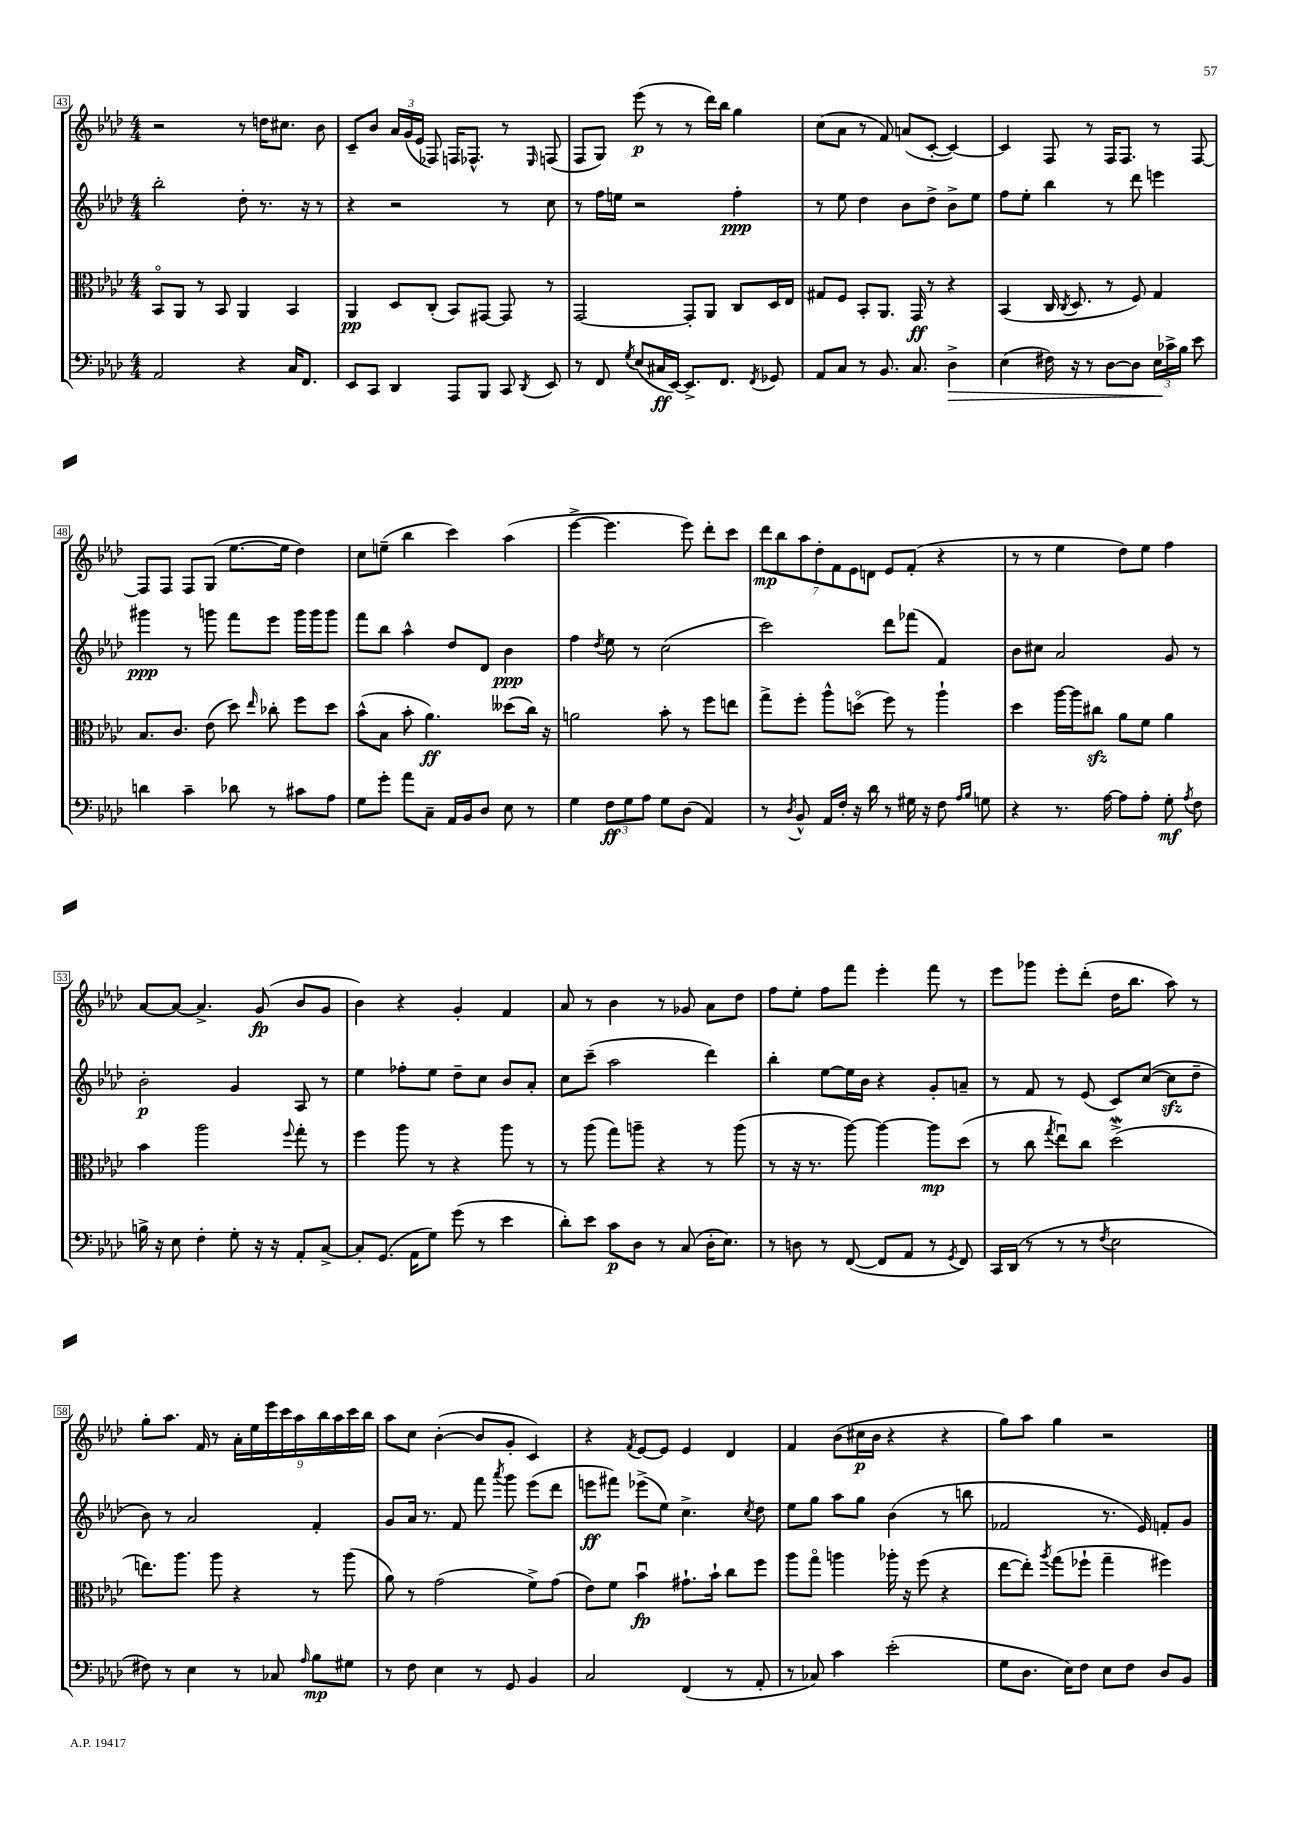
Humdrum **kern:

**kern	**dynam	**kern	**dynam	**kern	**dynam	**kern	**dynam
*part4	*part4	*part3	*part3	*part2	*part2	*part1	*part1
*staff4	*staff4	*staff3	*staff3	*staff2	*staff2	*staff1	*staff1
*clefF4	*	*clefC3	*	*clefG2	*	*clefG2	*
*k[b-e-a-d-]	*	*k[b-e-a-d-]	*	*k[b-e-a-d-]	*	*k[b-e-a-d-]	*
*M4/4	*	*M4/4	*	*M4/4	*	*M4/4	*
=43	=43	=43	=43	=43	=43	=43	=43
2AA-/	.	8BB-/L	.	2bb-'\	.	2r	.
.	.	8AA-/J	.	.	.	.	.
.	.	8r	.	.	.	.	.
.	.	8BB-/	.	.	.	.	.
4r	.	4AA-/	.	8dd-'\	.	8r	.
.	.	.	.	8.r	.	16ddn\KL	.
.	.	.	.	.	.	8.cc#X\J	.
16C/KL	.	4BB-/	.	.	.	.	.
8.FF/J	.	.	.	16r	.	.	.
.	.	.	.	8r	.	8b-\	.
=44	=44	=44	=44	=44	=44	=44	=44
8EE-/L	.	4AA-/	pp	4r	.	8c~/L	.
8CC/J	.	.	.	.	.	8b-/J	.
4DD-/	.	8D-/L	.	2r	.	24a-/LL	.
.	.	.	.	.	.	(24g/	.
.	.	.	.	.	.	24e-/JJ	.
.	.	(8C'/J	.	.	.	8F-X/)	.
8AAA-/L	.	8BB-/L)	.	.	.	16Fn/KL	.
.	.	.	.	.	.	8.F-X^^/J	.
8BBB-/J	.	[8GG#X/J	.	.	.	.	.
8CC/	.	8GG#/]	.	8r	.	8r	.
8qDD-/	.	.	.	.	.	16qqE-/	.
8EE-/	.	8r	.	8cc\	.	(8Fn/	.
=45	=45	=45	=45	=45	=45	=45	=45
8r	.	[2GG/	.	8r	.	8F/L	.
8FF/	.	.	.	16ff\LL	.	8G/J)	.
.	.	.	.	16een\JJ	.	.	.
8qG/	.	.	.	.	.	.	.
(8E-/L	.	.	.	2r	.	(8eee-\	p
16C#X/L	ff	.	.	.	.	8r	.
[16EE-/JJ)	.	.	.	.	.	.	.
8.EE-^/L]	.	8GG'/L]	.	.	.	8r	.
.	.	8AA-/J	.	.	.	16ddd-\LL)	.
8.FF/J	.	.	.	.	.	16bb-\JJ	.
.	.	8C/L	.	4ff'\	ppp	4gg\	.
8qFF/	.	.	.	.	.	.	.
8GG-X/	.	16D-/L	.	.	.	.	.
.	.	16E-/JJ	.	.	.	.	.
=46	=46	=46	=46	=46	=46	=46	=46
8AA-/L	.	8G#X/L	.	8r	.	(8cc\L	.
8C/J	.	8F/J	.	8ee-\	.	8a-\J	.
8r	.	8BB-'/L	.	4dd-\	.	8r	.
8.BB-/	.	8.AA-/J	.	.	.	8f/)	.
.	.	.	.	8b-\L	.	(8an/L	.
8.C/	.	16GG/	ff	.	.	.	.
.	.	8r	.	8dd-^\J	.	[8c'/J	.
!	!LO:HP:b	!	!	!	!	!	!
4D-^\	>	4r	.	8b-^\L	.	4c/_)	.
.	.	.	.	8ee-\J	.	.	.
=47	=47	=47	=47	=47	=47	=47	=47
(4E-\	.	(4BB-/	.	8ff\L	.	4c/]	.
.	.	.	.	8ee-'\J	.	.	.
16F#X\)	.	16C/	.	4bb-\	.	8F/	.
.	.	8qC/	.	.	.	.	.
16r	.	8.D-/	.	.	.	.	.
8r	.	.	.	.	.	8r	.
[8D-\L	.	8r	.	8r	.	16F/KL	.
.	.	.	.	.	.	8.F/J	.
8D-\J]	.	8F/)	.	8ddd-\	.	.	.
24E-\LL	.	4G/	.	4eeen\	.	8r	.
24c-X^\	]	.	.	.	.	.	.
24B-\JJ	.	.	.	.	.	.	.
8e-\	.	.	.	.	.	[8F/	.
!!LO:LB:g=z
=48	=48	=48	=48	=48	=48	=48	=48
4dn\	.	8.B-/L	.	4ggg#X\	ppp	8F/L]	.
.	.	.	.	.	.	8F/J	.
.	.	8.c/J	.	.	.	.	.
4c~\	.	.	.	8r	.	8F/L	.
.	.	(8e-\	.	8gggn\	.	(8G/J	.
8d-X\	.	8dd-\)	.	8fff\L	.	[8.ee-\L	.
.	.	16qqee-/	.	.	.	.	.
8r	.	8cc-X'\	.	8eee-\J	.	.	.
.	.	.	.	.	.	16ee-\Jk]	.
8c#X\L	.	8ff\L	.	16ggg\LL	.	4dd-\)	.
.	.	.	.	16ggg\J	.	.	.
8A-\J	.	8dd-\J	.	8ggg\J	.	.	.
=49	=49	=49	=49	=49	=49	=49	=49
8G\L	.	(8b-^^\L	.	8fff\L	.	8cc\L	.
8g'\J	.	8B-\J	.	8bb-\J	.	(8een~\J	.
8a-\L	.	8b-'\	.	4aa-^^\	.	4bb-\	.
8C~\J	.	4.a-\)	ff	.	.	.	.
16AA-/LL	.	.	.	8dd-/L	.	4ccc\)	.
16BB-/J	.	.	.	.	.	.	.
8D-/J	.	.	.	8d-/J	.	.	.
8E-\	.	(8dd--X\L	.	4b-\	ppp	(4aa-\	.
8r	.	16cc\Jk)	.	.	.	.	.
.	.	16r	.	.	.	.	.
=50	=50	=50	=50	=50	=50	=50	=50
4G\	.	2an\	.	4ff\	.	[4eee-^\	.
.	.	.	.	8qdd-/	.	.	.
12F\L	ff	.	.	8ee-\	.	4.eee-\]	.
12G\	.	.	.	.	.	.	.
.	.	.	.	8r	.	.	.
12A-\J	.	.	.	.	.	.	.
8G\L	.	8b-'\	.	(2cc\	.	.	.
(8D-\J	.	8r	.	.	.	8eee-\)	.
4AA-/)	.	8ff\L	.	.	.	8ddd-'\L	.
.	.	8een\J	.	.	.	8ccc\J	.
=51	=51	=51	=51	=51	=51	=51	=51
8r	.	8gg^\L	.	2ccc\)	.	14ddd-\L	mp
.	.	.	.	.	.	14bb-\	.
8qD-/	.	.	.	.	.	.	.
8BB-^^/	.	8ff'\J	.	.	.	.	.
.	.	.	.	.	.	14aa-\	.
.	.	.	.	.	.	14dd-'\	.
16AA-/LL	.	8aa-^^\L	.	.	.	.	.
.	.	.	.	.	.	14f\	.
16F'/JJ	.	.	.	.	.	.	.
.	.	.	.	.	.	14e-\	.
16r	.	(8ddn\J	.	.	.	.	.
.	.	.	.	.	.	14dn\J	.
16d-\	.	.	.	.	.	.	.
8r	.	8ff\)	.	8ddd-\L	.	8e-/L	.
16G#X\	.	8r	.	(8fff-X\J	.	(8f'/J	.
16r	.	.	.	.	.	.	.
8F\	.	4aa-`\	.	4f/)	.	4r	.
16qqA-/LL	.	.	.	.	.	.	.
16qqB-/JJ	.	.	.	.	.	.	.
8Gn\	.	.	.	.	.	.	.
=52	=52	=52	=52	=52	=52	=52	=52
4r	.	4dd-\	.	8b-\L	.	8r	.
.	.	.	.	8cc#X\J	.	8r	.
8.r	.	[16aa-\LL	.	2a-/	.	4ee-\	.
.	.	16aa-\J]	.	.	.	.	.
.	.	8cc#Xzz\J	.	.	.	.	.
[16A-\	.	.	.	.	.	.	.
8A-\L]	.	8a-\L	.	.	.	8dd-\L)	.
8A-'\J	.	8f\J	.	.	.	8ee-\J	.
8G'\	mf	4a-\	.	8g/	.	4ff\	.
8qA-/	.	.	.	.	.	.	.
8F\	.	.	.	8r	.	.	.
!!LO:LB:g=z
=53	=53	=53	=53	=53	=53	=53	=53
16Bn^\	.	4b-\	.	2b-'\	p	[8a-/L	.
16r	.	.	.	.	.	.	.
8E-\	.	.	.	.	.	8a-/J_	.
4F'\	.	2aa-\	.	.	.	4.a-^/]	.
8G'\	.	.	.	4g/	.	.	.
16r	.	.	.	.	.	(8g/	fp
16r	.	.	.	.	.	.	.
.	.	8qqff/	.	.	.	.	.
8AA-'/L	.	8gg'\	.	8A-/	.	8b-/L	.
[8C^/J	.	8r	.	8r	.	8g/J	.
=54	=54	=54	=54	=54	=54	=54	=54
8C'/L]	.	4ff\	.	4ee-\	.	4b-\)	.
(8.GG/J	.	.	.	.	.	.	.
.	.	8aa-\	.	8ff-X'\L	.	4r	.
16AA-\KL	.	.	.	.	.	.	.
8G\J)	.	8r	.	8ee-\J	.	.	.
(8g\	.	4r	.	8dd-~\L	.	4g'/	.
8r	.	.	.	8cc\J	.	.	.
4e-\	.	8aa-\	.	8b-/L	.	4f/	.
.	.	8r	.	8a-'/J	.	.	.
=55	=55	=55	=55	=55	=55	=55	=55
8d-'\L)	.	8r	.	8cc\L	.	8a-/	.
8e-\J	.	(8aa-\	.	(8ccc~\J	.	8r	.
8c\L	p	8gg\L)	.	2aa-\	.	4b-\	.
8D-\J	.	8aan~\J	.	.	.	.	.
8r	.	4r	.	.	.	8r	.
(8C/	.	.	.	.	.	8g-X/	.
16D-'\KL	.	8r	.	4ddd-\)	.	8a-\L	.
8.E-\J)	.	.	.	.	.	.	.
.	.	(8aa\	.	.	.	8dd-\J	.
=56	=56	=56	=56	=56	=56	=56	=56
8r	.	8r	.	4bb-'\	.	8ff\L	.
8Dn\	.	16r	.	.	.	8ee-'\J	.
.	.	8.r	.	.	.	.	.
8r	.	.	.	[8ee-\L	.	8ff\L	.
([8FF/	.	[8aa-\)	.	16ee-\L]	.	8fff\J	.
.	.	.	.	16b-\JJ	.	.	.
8FF/L]	.	4aa-\_	.	4r	.	4eee-'\	.
8AA-/J	.	.	.	.	.	.	.
8r	.	8aa-\L]	mp	8g'/L	.	8fff\	.
8qGG/	.	.	.	.	.	.	.
8FF/)	.	(8dd-\J	.	8an~/J	.	8r	.
=57	=57	=57	=57	=57	=57	=57	=57
16CC/LL	.	8r	.	8r	.	8eee-\L	.
(16DD-/JJ	.	.	.	.	.	.	.
8r	.	8cc\	.	8f/	.	8ggg-X\J	.
.	.	8qgg/	.	.	.	.	.
8r	.	8ee-u\L)	.	8r	.	8eee-'\L	.
8r	.	8cc\J	.	(8e-/	.	(8ddd-'\J	.
8qF/	.	.	.	.	.	.	.
2E-\	.	(2dd-w^\	.	8c/L)	.	16dd-\KL	.
.	.	.	.	.	.	8.bb-\J	.
.	.	.	.	([8cc/J	.	.	.
.	.	.	.	8cczz\L]	.	8aa-\)	.
.	.	.	.	8dd-~\J	.	8r	.
!!LO:LB:g=z
=58	=58	=58	=58	=58	=58	=58	=58
8F#X\)	.	8.een\L)	.	8b-\)	.	8gg'\L	.
8r	.	.	.	8r	.	8.aa-\J	.
.	.	8.aa-\J	.	.	.	.	.
4E-\	.	.	.	2a-/	.	.	.
.	.	.	.	.	.	16f/	.
.	.	8aa-\	.	.	.	8r	.
8r	.	4r	.	.	.	18a-'\LL	.
.	.	.	.	.	.	18ee-\	.
.	.	.	.	.	.	18eee-\	.
8C-X/	.	.	.	.	.	.	.
.	.	.	.	.	.	18ccc\	.
.	.	.	.	.	.	18aa-\	.
16qqA-/	.	.	.	.	.	.	.
8B-\L	mp	8r	.	4f'/	.	.	.
.	.	.	.	.	.	18bb-\	.
.	.	.	.	.	.	18aa-\	.
8G#X\J	.	(8aa-\	.	.	.	.	.
.	.	.	.	.	.	18ccc\	.
.	.	.	.	.	.	18bb-\JJ	.
=59	=59	=59	=59	=59	=59	=59	=59
8r	.	8a-\)	.	8g/L	.	8aa-\L	.
8F\	.	8r	.	16a-/Jk	.	8cc\J	.
.	.	.	.	8.r	.	.	.
4E-\	.	(2g\	.	.	.	([4b-'\	.
.	.	.	.	8f/	.	.	.
8r	.	.	.	8fff\	.	8b-/L]	.
.	.	.	.	8qaaa-/	.	.	.
8GG/	.	.	.	8ggg\	.	8g'/J	.
4BB-/	.	8f^\L)	.	(8eee-\L	.	4c/)	.
.	.	(8g\J	.	8ddd-\J	.	.	.
=60	=60	=60	=60	=60	=60	=60	=60
2C/	.	8e-\L)	.	8eeen\L	ff	4r	.
.	.	8f\J	.	8fff#X\J)	.	.	.
.	.	.	.	.	.	8qf/	.
.	.	4b-u\	fp	(8eee-X^\L	.	[8e-/L	.
.	.	.	.	8ee-\J)	.	8e-/J]	.
(4FF/	.	8.g#X`\L	.	4.cc^\	.	4e-/	.
.	.	16b-`\Jk	.	.	.	.	.
8r	.	8cc\L	.	.	.	4d-/	.
.	.	.	.	8qcc/	.	.	.
8AA-'/	.	8ff\J	.	8dd-\	.	.	.
=61	=61	=61	=61	=61	=61	=61	=61
8r	.	8aa-\L	.	8ee-\L	.	4f/	.
8C-X/)	.	8gg\J	.	8gg\J	.	.	.
4c\	.	4aan\	.	8aa-\L	.	(8b-\L	.
.	.	.	.	8gg\J	.	16cc#X\L	p
.	.	.	.	.	.	16b-\JJ	.
(2e-'\	.	16aa-X'\	.	(4b-\	.	4r	.
.	.	16r	.	.	.	.	.
.	.	(8ff\	.	.	.	.	.
.	.	4r	.	8r	.	4r	.
.	.	.	.	8bbn\	.	.	.
=62	=62	=62	=62	=62	=62	=62	=62
8G\L	.	[8ee-\L	.	2f-X/	.	8gg\L)	.
8.D-\J	.	8ee-'\J])	.	.	.	8aa-\J	.
.	.	8qaa-/	.	.	.	.	.
.	.	(8gg\L	.	.	.	4gg\	.
16E-\KL)	.	.	.	.	.	.	.
8F\J	.	8ff-X`\J	.	.	.	.	.
8E-\L	.	4gg~\	.	8.r	.	2r	.
8F\J	.	.	.	.	.	.	.
.	.	.	.	16e-/)	.	.	.
8D-/L	.	4ff#X\)	.	8fn'/L	.	.	.
8BB-/J	.	.	.	8g/J	.	.	.
==	==	==	==	==	==	==	==
*-	*-	*-	*-	*-	*-	*-	*-
